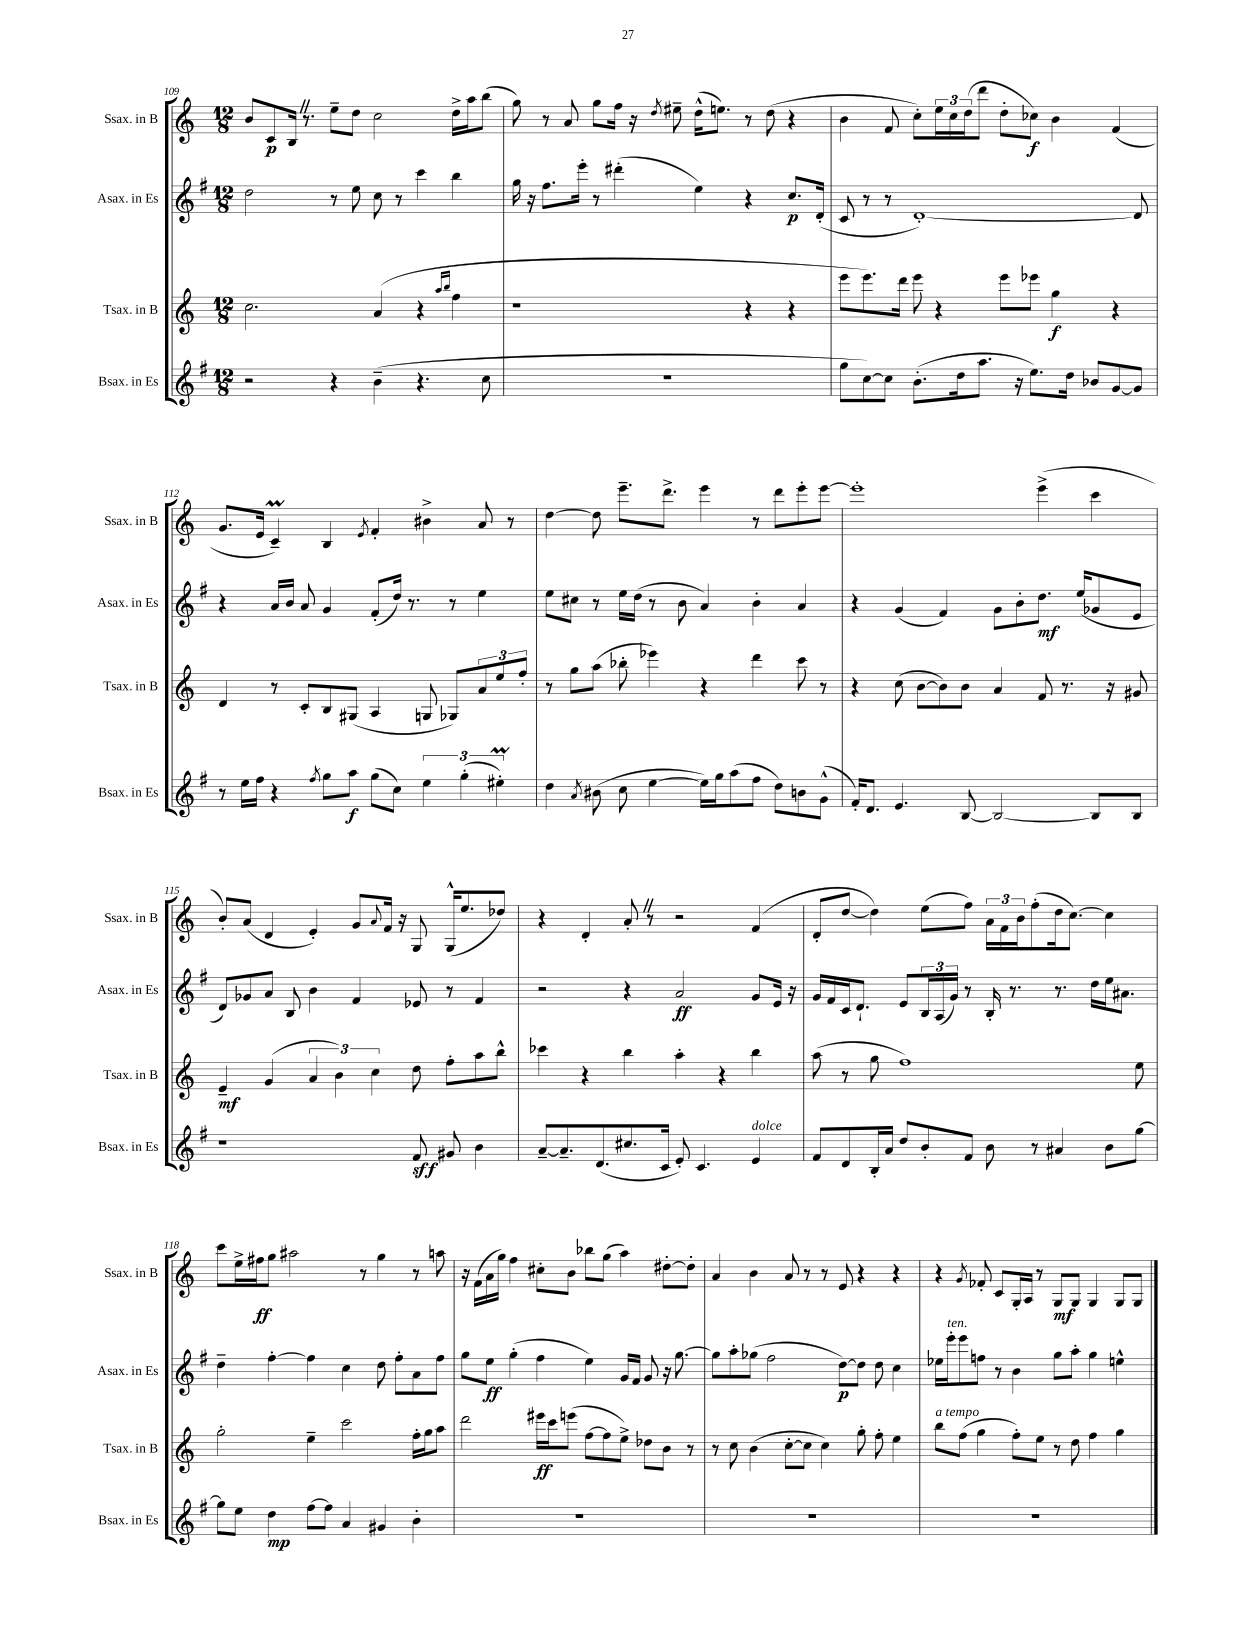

**kern	**dynam	**kern	**dynam	**kern	**dynam	**kern	**dynam
*part4	*part4	*part3	*part3	*part2	*part2	*part1	*part1
*staff4	*staff4	*staff3	*staff3	*staff2	*staff2	*staff1	*staff1
*I"Bsax. in Es	*	*I"Tsax. in B	*	*I"Asax. in Es	*	*I"Ssax. in B	*
*I'Bsax. in Es	*	*I'Tsax. in B	*	*I'Asax. in Es	*	*I'Ssax. in B	*
*clefG2	*	*clefG2	*	*clefG2	*	*clefG2	*
*k[f#]	*	*k[]	*	*k[f#]	*	*k[]	*
*M12/8	*	*M12/8	*	*M12/8	*	*M12/8	*
=109	=109	=109	=109	=109	=109	=109	=109
2r	.	2.cc\	.	2dd\	.	8b/L	.
.	.	.	.	.	.	8c/	p
.	.	.	.	.	.	16BZ/Jk	.
.	.	.	.	.	.	8.r	.
4r	.	.	.	8r	.	8ee~\L	.
.	.	.	.	8ee\	.	8dd\J	.
(4b~\	.	(4a/	.	8cc\	.	2cc\	.
.	.	.	.	8r	.	.	.
4.r	.	4r	.	4ccc\	.	.	.
.	.	16qqaa/LL	.	.	.	.	.
.	.	16qqbb/JJ	.	.	.	.	.
.	.	4ff\	.	4bb\	.	16dd^\LL	.
.	.	.	.	.	.	16aa\J	.
8cc\	.	.	.	.	.	(8bb\J	.
=110	=110	=110	=110	=110	=110	=110	=110
1.r	.	1r	.	16gg\	.	8gg\)	.
.	.	.	.	16r	.	.	.
.	.	.	.	8.ff#\L	.	8r	.
.	.	.	.	.	.	8a/	.
.	.	.	.	16eee'\Jk	.	.	.
.	.	.	.	8r	.	8gg\L	.
.	.	.	.	(4ddd#X'\	.	16ff\Jk	.
.	.	.	.	.	.	16r	.
.	.	.	.	.	.	8qdd/	.
.	.	.	.	.	.	8ee#X~\	.
.	.	.	.	4ee\)	.	(16dd^^\KL	.
.	.	.	.	.	.	8.een\J)	.
.	.	4r	.	4r	.	8r	.
.	.	.	.	.	.	(8dd\	.
.	.	4r	.	8.cc/L	p	4r	.
.	.	.	.	(16d'/Jk	.	.	.
=111	=111	=111	=111	=111	=111	=111	=111
8gg\L	.	8eee\L	.	8c/	.	4b\	.
[8cc\)	.	8.eee\)	.	8r	.	.	.
8cc\J]	.	.	.	8r	.	8f/	.
.	.	16ddd\Jk	.	.	.	.	.
(8.b'\L	.	8eee\	.	[1d')	.	8cc'\L)	.
.	.	4r	.	.	.	24ee\L	.
.	.	.	.	.	.	24cc\	.
16dd\k	.	.	.	.	.	.	.
.	.	.	.	.	.	(24dd\J	.
8.aa\J	.	.	.	.	.	8ddd\J	.
.	.	8eee\L	.	.	.	8dd'\L	.
16r	.	.	.	.	.	.	.
8.ee\L)	.	8eee-X\J	.	.	.	8cc-X\J)	f
.	.	4gg\	f	.	.	4b\	.
16dd\Jk	.	.	.	.	.	.	.
8b-X/L	.	.	.	.	.	.	.
[8g/	.	4r	.	.	.	(4f/	.
8g/J]	.	.	.	8d/]	.	.	.
!!LO:LB:g=z
=112	=112	=112	=112	=112	=112	=112	=112
8r	.	4d/	.	4r	.	8.g/L	.
16ee\LL	.	.	.	.	.	.	.
16ff#\JJ	.	.	.	.	.	16e/Jk	.
4r	.	8r	.	16a/LL	.	4cM~/)	.
.	.	.	.	16b/JJ	.	.	.
.	.	8c'/L	.	8a/	.	.	.
8qff#/	.	.	.	.	.	.	.
8gg\L	.	8B/	.	4g/	.	4B/	.
8aa\J	f	(8G#X/J	.	.	.	.	.
.	.	.	.	.	.	8qe/	.
(8gg\L	.	4A/	.	(8f#'/L	.	4f'/	.
8cc\J)	.	.	.	16dd/Jk)	.	.	.
.	.	.	.	8.r	.	.	.
6ee\	.	8Gn/	.	.	.	4b#X^\	.
.	.	8G-X/L)	.	8r	.	.	.
(6gg'\	.	.	.	.	.	.	.
.	.	12a/	.	4ee\	.	8a/	.
6ee#Xm'\)	.	12ee/	.	.	.	.	.
.	.	.	.	.	.	8r	.
.	.	12ff'/J	.	.	.	.	.
=113	=113	=113	=113	=113	=113	=113	=113
4dd\	.	8r	.	8ee\L	.	[4dd\	.
.	.	8gg\L	.	8cc#X\J	.	.	.
8qa/	.	.	.	.	.	.	.
(8b#X\	.	(8aa\J	.	8r	.	8dd\]	.
8cc\	.	8bb-X'\	.	16ee\LL	.	8.eee~\L	.
.	.	.	.	(16dd\JJ	.	.	.
[4ee\	.	4eee-X\)	.	8r	.	.	.
.	.	.	.	.	.	8.ddd^\J	.
.	.	.	.	8b\	.	.	.
16ee\LL])	.	4r	.	4a/)	.	4eee\	.
16gg\J	.	.	.	.	.	.	.
(8aa\	.	.	.	.	.	.	.
8ff#\J	.	4ddd\	.	4b'\	.	8r	.
8dd\L)	.	.	.	.	.	8ddd\L	.
8bn\	.	8ccc\	.	4a/	.	8eee'\	.
(8g^^\J	.	8r	.	.	.	[8eee\J	.
=114	=114	=114	=114	=114	=114	=114	=114
16f#'/KL)	.	4r	.	4r	.	1eee']	.
8.d/J	.	.	.	.	.	.	.
4.e/	.	(8cc\	.	(4g/	.	.	.
.	.	[8b\L	.	.	.	.	.
.	.	8b\])	.	4f#/)	.	.	.
[8B/	.	8b\J	.	.	.	.	.
2B/_	.	4a/	.	8g\L	.	.	.
.	.	.	.	8b'\	.	.	.
.	.	8f/	.	8.dd\J	mf	(4eee^\	.
.	.	8.r	.	.	.	.	.
.	.	.	.	(16ee/KL	.	.	.
8B/L]	.	.	.	8g-X/	.	4ccc\	.
.	.	16r	.	.	.	.	.
8B/J	.	8g#X/	.	8e/J	.	.	.
!!LO:LB:g=z
=115	=115	=115	=115	=115	=115	=115	=115
1r	.	4e~/	mf	8d/L)	.	8b'/L)	.
.	.	.	.	8g-X/	.	(8a/J	.
.	.	(4g/	.	8a/J	.	4d/	.
.	.	.	.	8B/	.	.	.
.	.	6a/	.	4b\	.	4e'/)	.
.	.	6b\)	.	.	.	.	.
.	.	.	.	4f#/	.	8g/L	.
.	.	6cc\	.	.	.	.	.
.	.	.	.	.	.	8qqa/	.
.	.	.	.	.	.	16f/Jk	.
.	.	.	.	.	.	16r	.
8f#/	sff	8dd\	.	8e-X/	.	8G/	.
8g#X/	.	8ff'\L	.	8r	.	(16G^^/KL	.
.	.	.	.	.	.	8.ee/	.
4b\	.	8aa\	.	4f#/	.	.	.
.	.	8bb^^\J	.	.	.	8dd-X/J)	.
=116	=116	=116	=116	=116	=116	=116	=116
[8a~/L	.	4ccc-X\	.	2r	.	4r	.
8.a~/]	.	.	.	.	.	.	.
.	.	4r	.	.	.	4d'/	.
(8.d/	.	.	.	.	.	.	.
8.cc#X/	.	4bb\	.	4r	.	8a'Z/	.
.	.	.	.	.	.	8r	.
16c/Jk	.	.	.	.	.	.	.
8e'/)	.	4aa'\	.	2a/	ff	2r	.
4.c/	.	.	.	.	.	.	.
.	.	4r	.	.	.	.	.
!LO:TX:a:i:t=dolce	!	!	!	!	!	!	!
4e/	.	4bb\	.	8g/L	.	(4f/	.
.	.	.	.	16e/Jk	.	.	.
.	.	.	.	16r	.	.	.
=117	=117	=117	=117	=117	=117	=117	=117
8f#/L	.	(8aa\	.	16g/LL	.	8d'/L	.
.	.	.	.	16f#/	.	.	.
8d/	.	8r	.	16c/J	.	[8dd/J	.
.	.	.	.	8.d`/J	.	.	.
16B'/L	.	8gg\	.	.	.	4dd\])	.
16a/JJ	.	.	.	.	.	.	.
8dd/L	.	1ff)	.	8e/L	.	.	.
8b'/	.	.	.	24B/L	.	(8ee\L	.
.	.	.	.	(24A/	.	.	.
.	.	.	.	24g/JJ)	.	.	.
8f#/J	.	.	.	8r	.	8ff\J)	.
8b\	.	.	.	16B'/	.	24a\LL	.
.	.	.	.	.	.	24f\	.
.	.	.	.	8.r	.	.	.
.	.	.	.	.	.	24b\J	.
8r	.	.	.	.	.	(8ff'\	.
4a#X/	.	.	.	8.r	.	16dd\k	.
.	.	.	.	.	.	[8.cc\J)	.
.	.	.	.	16dd\LL	.	.	.
8b\L	.	.	.	16ee\J	.	4cc\]	.
.	.	.	.	8.a#X\J	.	.	.
[8gg\J	.	8ee\	.	.	.	.	.
!!LO:LB:g=z
=118	=118	=118	=118	=118	=118	=118	=118
8gg\L]	.	2gg'\	.	4dd~\	.	8ccc\L	.
8ee\J	.	.	.	.	.	16ee^\L	.
.	.	.	.	.	.	16ff#X\J	ff
4dd\	mp	.	.	[4ff#'\	.	8gg\J	.
.	.	.	.	.	.	2aa#X\	.
[8ff#\L	.	4ee~\	.	4ff#\]	.	.	.
8ff#\J]	.	.	.	.	.	.	.
4a/	.	2ccc\	.	4cc\	.	.	.
.	.	.	.	.	.	8r	.
4g#X/	.	.	.	8dd\	.	4gg\	.
.	.	.	.	8ff#'\L	.	.	.
4b'\	.	16ff'\LL	.	8a\	.	8r	.
.	.	16gg\J	.	.	.	.	.
.	.	8aa\J	.	8ff#\J	.	8aan\	.
=119	=119	=119	=119	=119	=119	=119	=119
1.r	.	2ddd\	.	8gg\L	.	16r	.
.	.	.	.	.	.	(16f\LL	.
.	.	.	.	8ee\J	ff	16a\	.
.	.	.	.	.	.	16gg\JJ)	.
.	.	.	.	(4gg'\	.	4ff\	.
.	.	16eee#X\LL	ff	4ff#\	.	8cc#X'\L	.
.	.	16ccc\J	.	.	.	.	.
.	.	(8eeen\J	.	.	.	8b\J	.
.	.	[8ff\L	.	4ee\)	.	8bb-X\L	.
.	.	8ff\]	.	.	.	(8gg\J	.
.	.	8ee^\J)	.	16g/LL	.	4aa\)	.
.	.	.	.	16f#/JJ	.	.	.
.	.	8dd-X\L	.	8g/	.	.	.
.	.	8b\J	.	16r	.	[8dd#X'\L	.
.	.	.	.	[8.gg\	.	.	.
.	.	8r	.	.	.	8dd#'\J]	.
=120	=120	=120	=120	=120	=120	=120	=120
1.r	.	8r	.	8gg\L]	.	4a/	.
.	.	8cc\	.	8aa'\	.	.	.
.	.	(4b\	.	(8gg-X\J	.	4b\	.
.	.	.	.	2ff#\	.	.	.
.	.	[8cc'\L	.	.	.	8a/	.
.	.	8cc\J]	.	.	.	8r	.
.	.	4cc\)	.	.	.	8r	.
.	.	.	.	[8dd\L)	p	8e/	.
.	.	8gg'\	.	8dd\J]	.	4r	.
.	.	8ff'\	.	8dd\	.	.	.
.	.	4ee\	.	4cc\	.	4r	.
=121	=121	=121	=121	=121	=121	=121	=121
!	!	!LO:TX:a:i:t=a tempo	!	!	!	!	!
1.r	.	8bb\L	.	16ee-X\LL	.	4r	.
!	!	!	!	!LO:TX:a:i:t=ten.	!	!	!
.	.	.	.	16eee'\J	.	.	.
.	.	(8ff\J	.	8eee\	.	.	.
.	.	.	.	.	.	8qg/	.
.	.	4gg\	.	8ffn\J	.	8f-X'/	.
.	.	.	.	8r	.	8c/L	.
.	.	8ff'\L)	.	4b\	.	16G'/L	.
.	.	.	.	.	.	16A/JJ	.
.	.	8ee\J	.	.	.	8r	.
.	.	8r	.	8gg\L	.	8G/L	mf
.	.	8dd\	.	8aa'\J	.	8G/J	.
.	.	4ff\	.	4gg\	.	4G/	.
.	.	4gg\	.	4een^^\	.	8G/L	.
.	.	.	.	.	.	8G/J	.
==	==	==	==	==	==	==	==
*-	*-	*-	*-	*-	*-	*-	*-
